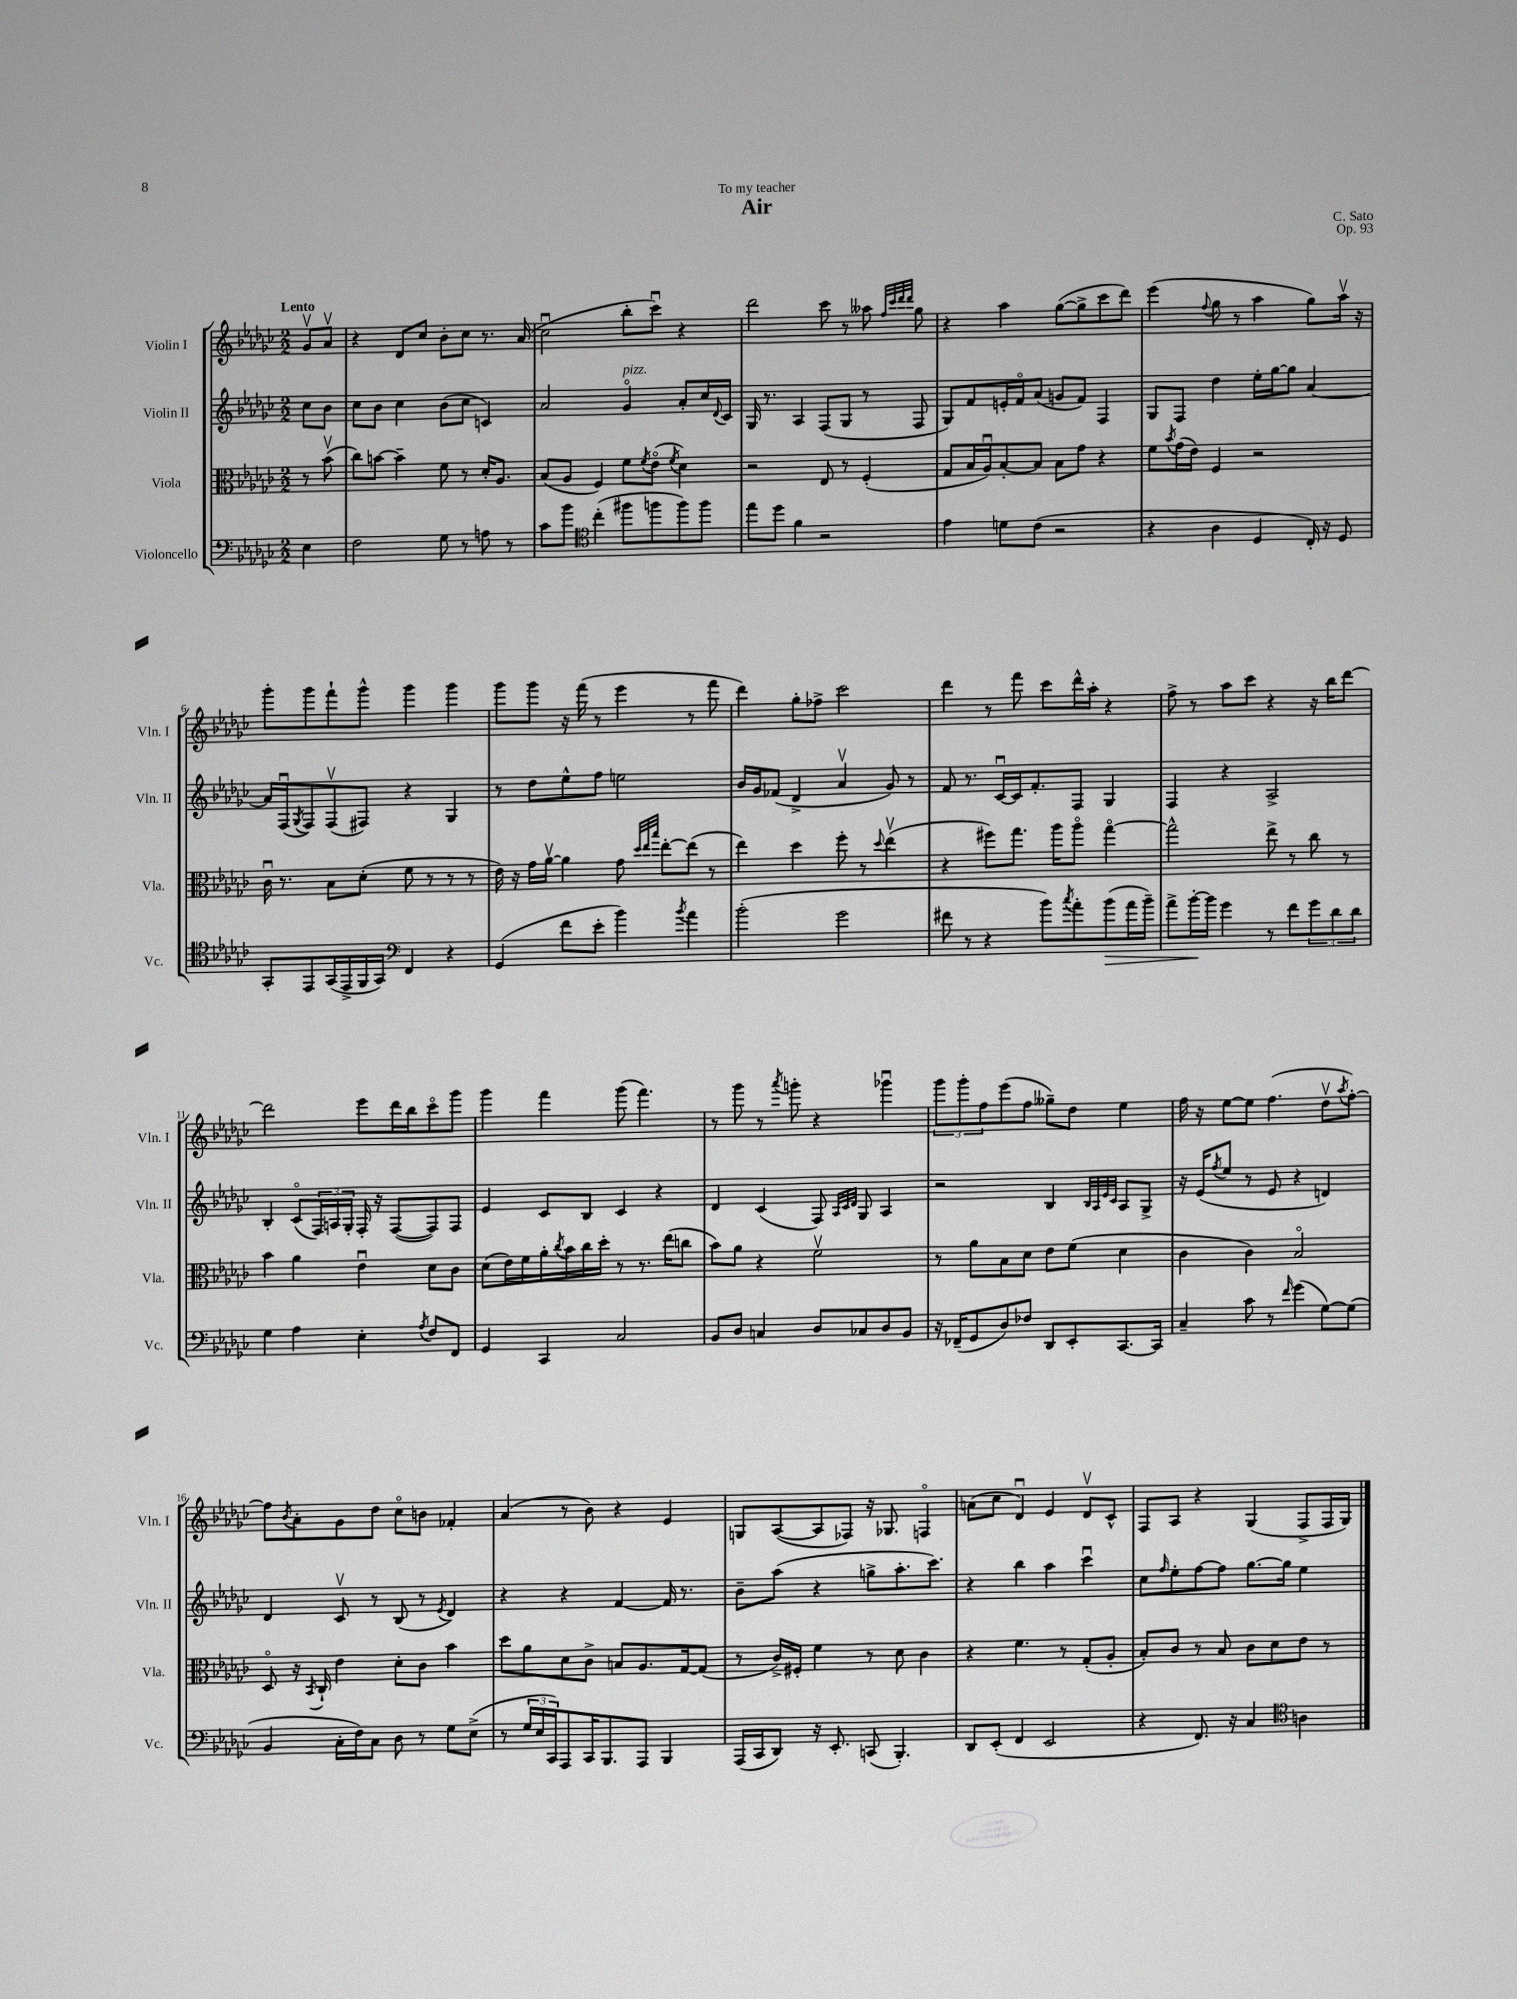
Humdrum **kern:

**kern	**dynam	**kern	**kern	**kern
*part4	*part4	*part3	*part2	*part1
*staff4	*staff4	*staff3	*staff2	*staff1
*I"Violoncello	*	*I"Viola	*I"Violin II	*I"Violin I
*I'Vc.	*	*I'Vla.	*I'Vln. II	*I'Vln. I
*clefF4	*	*clefC3	*clefG2	*clefG2
*k[b-e-a-d-g-c-]	*	*k[b-e-a-d-g-c-]	*k[b-e-a-d-g-c-]	*k[b-e-a-d-g-c-]
*M2/2	*	*M2/2	*M2/2	*M2/2
=	=	=	=	=
!	!	!	!	!LO:TX:a:B:t=Lento
4E-\	.	8r	8cc-\L	8g-v/L
.	.	(8b-v\	8b-\J	8a-v/J
=1	=1	=1	=1	=1
2F\	.	8cc-\L)	8cc-\L	4r
.	.	[8bn\J	8b-\J	.
.	.	4b~\]	4cc-\	8d-/L
.	.	.	.	8cc-/J
8G-\	.	8f\	(8b-\L	8b-'\L
8r	.	8r	8cc-\J	8cc-\J
8An\	.	16d-'/KL	4cn/)	8.r
.	.	8.A-/J	.	.
8r	.	.	.	.
.	.	.	.	(16a-/
=2	=2	=2	=2	=2
8c-\L	.	(8B-/L	2a-/	2cc-u\
8b-\J	.	8A-/J	.	.
*clefC4	*	*	*	*
(4cc-'\	.	4F/)	.	.
!	!	!	!LO:TX:a:i:t=pizz.	!
8ff#X\L	.	8f\L	4g-/	8bb-'\L
.	.	8qf/	.	.
8ffn\	.	(8e-\J	.	8ccc-u\J)
.	.	8qf/	.	.
8ff\)	.	4d-\)	8a-'/L	4r
8ff\J	.	.	16cc-/L	.
.	.	.	8qqd-/	.
.	.	.	16c-/JJ	.
=3	=3	=3	=3	=3
8ee-\L	.	2r	16G-/	2ddd-\
.	.	.	8.r	.
8dd-\J	.	.	.	.
4f\	.	.	4A-/	.
2r	.	8E-/	(8F/L	8ccc-\
.	.	8r	8G-/J	8r
.	.	(4F'/	8r	8aa--X\
.	.	.	.	32qqff/LLL
.	.	.	.	32qqccc-/
.	.	.	.	32qqddd-/
.	.	.	.	32qqddd-/JJJ
.	.	.	8F/	8gg-\
=4	=4	=4	=4	=4
4e-\	.	8G-/L	8G-/L)	4r
.	.	16B-/L	8f/	.
.	.	16A-u/J)	.	.
8dn\L	.	[8B-'/	16en'/L	4aa-\
.	.	.	16f/J	.
(8c-\J	.	8B-/J]	(8a-/J	.
2r	.	8B-\L	8gn/L	([8gg-\L
.	.	8g-\J	8f/J)	8gg-^\]
.	.	4r	4F/	8ccc-\
.	.	.	.	8ddd-\J)
=5	=5	=5	=5	=5
4r	.	8f\L	8G-/L	(4eee-\
.	.	8qb-/	.	.
.	.	(16g-\L	8F/J	.
.	.	16e-\JJ)	.	.
.	.	.	.	8qqff/
4A-\	.	4F/	4dd-\	8gg-\
.	.	.	.	8r
4D-/	.	2r	16ee-'\LL	4aa-\
.	.	.	[16gg-\J	.
.	.	.	8gg-\J]	.
16C-'/)	.	.	[4a-/	8gg-\L)
16r	.	.	.	.
8D-/	.	.	.	16aa-v\Jk
.	.	.	.	16r
!!LO:LB:g=z
=6	=6	=6	=6	=6
8GG-'/L	.	16c-u\	16a-/LL]	8ggg-'\L
.	.	8.r	(16Fu/J	.
.	.	.	8qG-/	.
8EE-/	.	.	8F/)	8ggg-\
(16GG-/L	.	8B-\L	(8Fv/	8fff`\
16EE-^/	.	.	.	.
16FF/	.	(8d-'\J	8F#X/J)	8ggg-^^\J
16GG-/JJ)	.	.	.	.
*clefF4	*	*	*	*
4FF/	.	8f\	4r	4ggg-\
.	.	8r	.	.
4r	.	8r	4G-/	4ggg-\
.	.	8r	.	.
=7	=7	=7	=7	=7
(4GG-/	.	16e-\)	8r	8ggg-\L
.	.	16r	.	.
.	.	16g-\LL	8dd-\L	8ggg-\J
.	.	[16a-v\JJ	.	.
8f\L	.	4a-\]	8ee-^^\	16r
.	.	.	.	(16fff\
8e-'\J	.	.	8ff\J	8r
4b-\)	.	8g-\	2een\	4eee-\
.	.	32qqdd-/LLL	.	.
.	.	32qqee-/	.	.
.	.	32qqbb-/JJJ	.	.
.	.	[8ee-'\L	.	.
8qb-/	.	.	.	.
4a-\	.	(8ee-\J]	.	8r
.	.	8r	.	8fff\
=8	=8	=8	=8	=8
(2b-'\	.	4ee-\)	16b-/LL	4ddd-\)
.	.	.	16g-/J	.
.	.	.	(8f-X/J	.
.	.	4dd-\	4d-^/	8gg-'\L
.	.	.	.	8ff-X^\J
2g-\	.	8ff'\	4a-v/	2ccc-\
.	.	8r	.	.
.	.	8qqdd-/	.	.
.	.	(4ee-v\	8g-/)	.
.	.	.	8r	.
=9	=9	=9	=9	=9
8f#X\	.	4r	8f/	4ddd-\
8r	.	.	8.r	.
4r	.	8ff#X\L)	.	8r
.	.	.	[16c-u/LL	.
.	.	8.gg-\J	16c-/J]	8fff\
.	.	.	8.f'/	.
8b-\L)	.	.	.	8ccc-\L
.	.	16aa-\KL	.	.
8qcc-/	.	.	.	.
8a-'\	.	8aa-\J	8F/J	16ddd-^^\L
.	.	.	.	16aa-'\JJ
!	!LO:HP:b	!	!	!
(8b-\	>	[4gg-\	4G-/	4r
16a-\L	.	.	.	.
16b-~\JJ)	.	.	.	.
=10	=10	=10	=10	=10
8a-^\L	.	2gg-^^\]	4F/	8ff^\
[16b-'\L	.	.	.	8r
16b-\JJ]	]	.	.	.
4g-\	.	.	4r	8aa-\L
.	.	.	.	8ccc-\J
8r	.	8ee-^\	2A-^/	4r
8f\L	.	8r	.	.
12g-\	.	8cc-\	.	16r
.	.	.	.	16bb-\KL
12d-\	.	.	.	.
.	.	8r	.	[8ddd-\J
12d-\J	.	.	.	.
!!LO:LB:g=z
=11	=11	=11	=11	=11
4G-\	.	4b-\	4B-'/	2ddd-\]
4A-\	.	4a-\	(8c-/L	.
.	.	.	24F/L)	.
.	.	.	24An/	.
.	.	.	24G-'/JJ	.
4E-'\	.	4e-u\	16F'/	8eee-\L
.	.	.	16r	.
.	.	.	([8F/L	16ddd-\L
.	.	.	.	16bb-\J
8qA-/	.	.	.	.
8F/L	.	8d-\L	8F/])	8ccc-\
8FF/J	.	8c-\J	8F/J	8ggg-\J
=12	=12	=12	=12	=12
4GG-/	.	(8d-\L	4e-/	4ggg-\
.	.	16e-\L)	.	.
.	.	16f\	.	.
4CC-/	.	16a-'\	8c-/L	4fff\
.	.	8qcc-/	.	.
.	.	16b-\	.	.
.	.	16cc-\	8B-/J	.
.	.	16dd-'\JJ	.	.
2C-/	.	8r	4c-/	(8ggg-\
.	.	8.r	.	4.fff\)
.	.	.	4r	.
.	.	(16ee-\KL	.	.
.	.	8ccn\J	.	.
=13	=13	=13	=13	=13
8BB-/L	.	8b-\L)	4d-/	8r
8D-/J	.	8a-\J	.	8ggg-\
4Cn/	.	4r	(4c-/	8r
.	.	.	.	8qaaa-/
.	.	.	.	8gggn'\
8D-/L	.	2fv\	8F/)	4r
.	.	.	32qqA-/LLL	.
.	.	.	32qqc-/	.
.	.	.	32qqd-/JJJ	.
8C-X/	.	.	8G-/	.
8D-/	.	.	4A-/	4ggg-Xu\
8BB-/J	.	.	.	.
=14	=14	=14	=14	=14
16r	.	8r	2r	12ggg-\L
(16FF-X~/KL	.	.	.	.
.	.	.	.	12ggg-'\
8GG-/	.	8a-\L	.	.
.	.	.	.	12ff\
8D-/)	.	8B-\	.	(8eee-\
8F-X/J	.	8d-\J	.	8ff\J
8DD-/L	.	8e-\L	4B-/	8gg--X~\L)
8EE-'/	.	(8f\J	.	8dd-\J
.	.	.	32qqB-/LLL	.
.	.	.	32qqA-/	.
.	.	.	32qqe-/	.
.	.	.	32qqc-/JJJ	.
[8.CC-/	.	4d-\	8A-/L	4ee-\
.	.	.	8G-^/J	.
16CC-/Jk]	.	.	.	.
=15	=15	=15	=15	=15
4C-~/	.	4c-\	16r	16ff\
.	.	.	(16e-/KL	16r
.	.	.	8qff/	.
.	.	.	8ee-/J	[8ee-\L
8c-\	.	4c-\)	8r	8ee-\J]
8r	.	.	8e-/	(4.ff\
16qqf/	.	.	.	.
(4g-\	.	2B-/	4r	.
[8G-\L)	.	.	4dn/)	8dd-v\L
.	.	.	.	8qaa-/
(8G-\J]	.	.	.	[8ff'\J)
!!LO:LB:g=z
=16	=16	=16	=16	=16
4BB-/	.	8D-/	4d-/	8ff\L]
.	.	.	.	8qb-/
.	.	16r	.	8a-'\
.	.	8qBB-/	.	.
.	.	16C-`/	.	.
16C-'\LL	.	4e-\	8c-v/	8g-\
16F\J)	.	.	.	.
8C-\J	.	.	8r	8dd-\J
8D-\	.	8d-'\L	(8B-/	8cc-\L
8r	.	8c-\J	8r	8bn\J
.	.	.	8qe-/	.
8G-\L	.	4b-\	4d-/)	4f-X'/
(8E-^\J	.	.	.	.
=17	=17	=17	=17	=17
8r	.	8dd-\L	4r	(4a-/
24G-/LL	.	8a-\	.	.
24E-/	.	.	.	.
24CC-/J)	.	.	.	.
8AAA-/	.	8d-\	4r	8r
16CC-/K	.	8c-^\J	.	8b-\)
8.BBB-/	.	.	.	.
.	.	8Bn/L	[4f/	4r
8AAA-/J	.	8.A-/	.	.
4BBB-/	.	.	16f/]	4e-/
.	.	[16G-/k	8.r	.
.	.	(8G-/J]	.	.
=18	=18	=18	=18	=18
(16AAA-/LL	.	8r	8b-~\L	8Gn/L
16CC-/J	.	.	.	.
8DD-/J)	.	16c-^/LL)	(8aa-\J	([8A-/
.	.	16F#X'/JJ	.	.
16r	.	4f\	4r	8A-/]
8.EE-'/	.	.	.	.
.	.	.	.	8F-X/J)
(8CCn/	.	8r	8ggn^\L	16r
.	.	.	.	8.G-X/
4.BBB-'/)	.	8d-\	8.aa-'\	.
.	.	4c-\	.	4Fn/
.	.	.	8.ccc-\J)	.
=19	=19	=19	=19	=19
8DD-/L	.	4r	4r	(8an\L
(8EE-'/J	.	.	.	8cc-\J
4FF/	.	4.f\	4bb-\	4d-u/)
2EE-/	.	.	4aa-\	4e-/
.	.	8r	.	.
.	.	(8G-'/L	4ccc-u\	8d-v/L
.	.	8A-'/J	.	8c-^^/J
=20	=20	=20	=20	=20
4r	.	8B-'/L)	8cc-\L	8F/L
.	.	.	16qqff/	.
.	.	8c-/J	8ee-'\	8A-/J
8.FF/)	.	8r	[8ff\	4r
.	.	8B-/	8ff\J]	.
16r	.	.	.	.
4C-/	.	8c-\L	[8.gg-\L	(4G-/
.	.	8d-\	.	.
.	.	.	16gg-\Jk]	.
*clefC4	*	*	*	*
4An\	.	8e-\J	4ee-\	8F^/L
.	.	8r	.	16F/L
.	.	.	.	16G-/JJ)
==	==	==	==	==
*-	*-	*-	*-	*-
